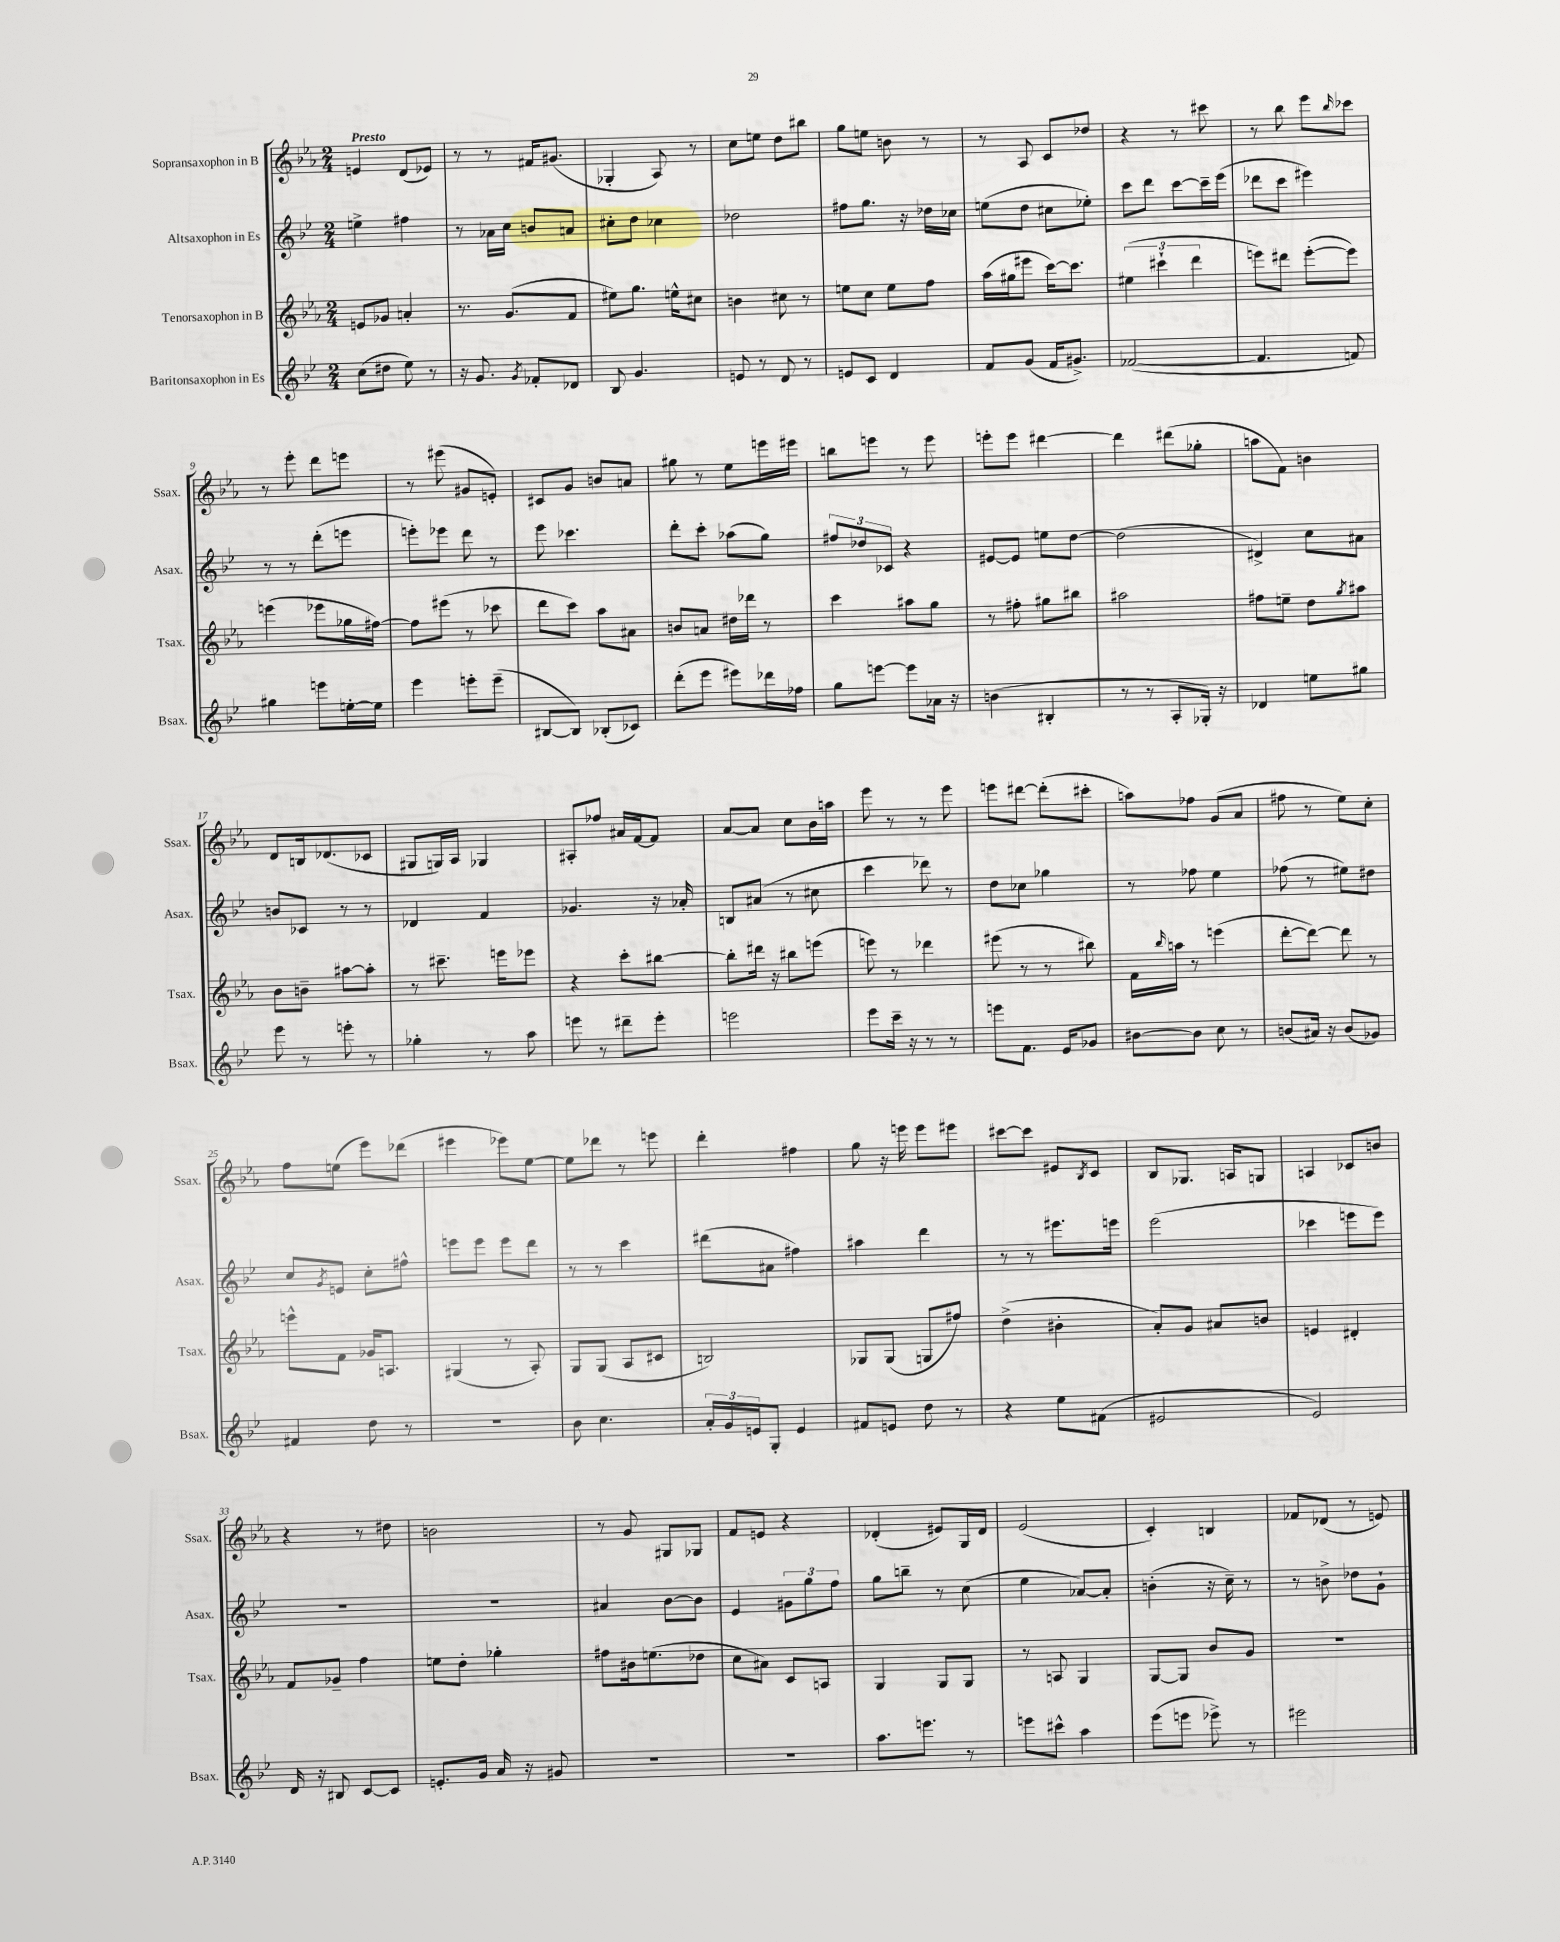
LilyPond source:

<<
\new StaffGroup <<
\new Staff = "s0" \with { instrumentName = "Sopransaxophon in B" shortInstrumentName = "Ssax." } {
    \clef treble \key ees \major \numericTimeSignature \time 2/4 \tempo "Presto"
    e'4 d'8( ees'8) |
    r8 r8 fis'16 gis'8.( |
    ges4-. aes8) r8 |
    c''8 e''8 d''8 bis''8 |
    g''8 e''8 b'8 r8 |
    r8 aes8 c'8 des''8 |
    r4 r8 cis'''8 |
    r8 bes''8 ees'''8 \grace { bes''16 } ces'''8 |
    r8 ees'''8-. d'''8 e'''8 |
    r8 eis'''8( gis'8 e'8-.) |
    cis'8 g'8 b'8 a'8 |
    gis''8 r8 ees''8 e'''16 eis'''16 |
    b''8 e'''8 r8 e'''8 |
    e'''8-. e'''8 dis'''4~ |
    dis'''4 dis'''8( ges''8-. |
    a''8 f'8) b'4 |
    d'8 b16 des'8.( ces'8 |
    gis8 g16) aes16 ges4 |
    ais8-. fes''8 ais'16 f'16~ f'8 |
    aes'8~ aes'8 c''8 bes'16 a''16 |
    ees'''8 r8 r8 ees'''8 |
    e'''8 dis'''8~ dis'''8-.( cis'''8-. |
    a''8) fes''8 g'8( aes'8 |
    fis''8 r8 ees''8) c''8-. |
    f''8 e''8( ees'''8) des'''8( |
    eis'''4 ees'''8) ees''8~ |
    ees''8 des'''8 r8 e'''8 |
    d'''4-. fis''4 |
    g''8 r16 e'''16 e'''8 eis'''8 |
    cis'''8~ cis'''8 eis'8 \acciaccatura { bes8 } c'8 |
    bes8 ges8. a16 g8 |
    a4 ces'8 b'8 |
    r4 r8 dis''8 |
    b'2 |
    r8 g'8 gis8 ges8 |
    f'8 e'8 r4 |
    des'4-.( eis'8) g16 des'16 |
    ees'2( |
    c'4-.) b4 |
    fes'8 des'8( r8 e'8) \bar "|." |
}
\new Staff = "s1" \with { instrumentName = "Altsaxophon in Es" shortInstrumentName = "Asax." } {
    \clef treble \key bes \major \numericTimeSignature \time 2/4
    e''4-> fis''4 |
    r8 aes'16 c''16 b'8 a'8 |
    cis''8-. d''8 ces''4 |
    des''2 |
    fis''8 g''8. r16 des''16 ces''16 |
    e''8( d''8 cis''8 ees''8-.) |
    c'''8 d'''8 c'''8~ c'''16-- ees'''16( |
    des'''8 c'''8 eis'''4) |
    r8 r8 d'''8-.( e'''8 |
    e'''8-.) ees'''8 d'''8 r8 |
    ees'''8 ces'''4. |
    d'''8-. c'''8-. aes''8( g''8) |
    \tuplet 3/2 { fis''8 des''8 ces'8 } r4 |
    eis'8~ eis'8 e''8 d''8~ |
    d''2( |
    dis'4->) c''8 ais'8 |
    b'8 ces'8 r8 r8 |
    des'4 f'4 |
    ges'4. r16 aes'16-. |
    b8 ais'8( r8 cis''8 |
    c'''4 des'''8) r8 |
    d''8 ces''8 ges''4 |
    r8 fes''8 ees''4 |
    fes''8( r8 eis''8) dis''8 |
    c''8 \acciaccatura { g'8 } e'8 c''8-. fis''8-^ |
    e'''8 e'''8 e'''8 d'''8 |
    r8 r8 c'''4 |
    dis'''8( ais'8 fis''4) |
    ais''4 d'''4 |
    r8 r8 eis'''8. e'''16 |
    ees'''2( |
    ces'''4 e'''8 e'''8) |
    R2 |
    R2 |
    ais'4 bes'8~ bes'8 |
    ees'4 \tuplet 3/2 { gis'8 g''8 f''8 } |
    g''8 b''8-- r8 c''8( |
    ees''4 aes'8~) aes'8-. |
    b'4-.( r16 c''16--) r8 |
    r8 b'8-> des''8 g'8-! \bar "|." |
}
\new Staff = "s2" \with { instrumentName = "Tenorsaxophon in B" shortInstrumentName = "Tsax." } {
    \clef treble \key ees \major \numericTimeSignature \time 2/4
    e'8 ges'8 a'4-. |
    r8. g'8.( f'8 |
    eis''8) g''8. e''16-^ cis''8 |
    b'4 cis''8 r8 |
    e''8 c''8 e''8 f''8 |
    aes''16( gis''16 eis'''8 c'''16~) c'''8. |
    \tuplet 3/2 { eis''4( cis'''4-! d'''4 } |
    e'''8) dis'''8 e'''8~-.( e'''8) |
    e'''4( ees'''8 ges''16 fis''16~) |
    fis''8 eis'''8( r8 ces'''8 |
    d'''8 c'''8) aes''8 ais'8 |
    b'8 a'8 dis''16 des'''16 r8 |
    c'''4 ais''8 g''8 |
    r8 fis''8-. gis''8 bis''8 |
    ais''2 |
    fis''8 e''8-- d''8 \acciaccatura { g''8 } ais''8 |
    bes'8 b'8-- ais''8~ ais''8-. |
    r8 cis'''8.-- e'''16 ees'''8 |
    r4 c'''8-. bis''8~ |
    bis''8-. dis'''16 r16 bis''8 e'''8( |
    e'''8) r8 des'''4 |
    eis'''8( r8 r8 bis''8) |
    f'16 \grace { bes''16 } a''16 r8 e'''4( |
    d'''8~-. d'''8~) d'''8 r8 |
    e'''8-^ f'8 ges'16 a8. |
    gis4( r8 aes8-.) |
    g8 g8( aes8 cis'8 |
    b2) |
    ges8 ges8( g8 fis''8) |
    d''4->( bis'4-. |
    aes'8-.) g'8 ais'8 b'8 |
    e'4 dis'4-. |
    f'8 ges'8-- f''4 |
    e''8 d''8-. ges''4-. |
    fis''8 bis'16 e''8.( des''8 |
    c''8 ais'8) c'8 a8 |
    g4 g8 g8 |
    r8 a8 g4 |
    g8~ g8 bes'8 g'8 |
    R2 \bar "|." |
}
\new Staff = "s3" \with { instrumentName = "Baritonsaxophon in Es" shortInstrumentName = "Bsax." } {
    \clef treble \key bes \major \numericTimeSignature \time 2/4
    c''8( dis''8 ees''8) r8 |
    r16 g'8. \acciaccatura { g'8 } fes'8-. des'8 |
    bes8 g'4. |
    e'8 r8 d'8 r8 |
    e'8 c'8 d'4 |
    f'8 g'8( f'16 gis'8.->) |
    fes'2~( |
    fes'4. f'8) |
    gis''4 e'''8 e''16~-. e''16 |
    ees'''4 e'''8-. e'''8--( |
    bis8~ bis8) bes8-.( ces'8) |
    d'''8-.( ees'''8 eis'''8) des'''16 fes''16 |
    g''8 e'''8~ e'''8 aes'16 r16 |
    b'4( bis4-. |
    r8 r8 a8-. ges16-.) r16 |
    des'4 e''8 gis''8 |
    ees'''8 r8 e'''8-. r8 |
    ges''4-. r8 a''8 |
    e'''8 r8 dis'''8-- e'''8-. |
    e'''2 |
    ees'''8 c'''16-- r16 r8 r8 |
    e'''8 f'8. ees'16 ges'8 |
    bis'8~ bis'8 c''8 r8 |
    b'8( ais'16) r16 b'8( ges'8) |
    fis'4 d''8 r8 |
    r2 |
    bes'8 c''4. |
    \tuplet 3/2 { a'16-. g'16 e'16 } g8-. e'4 |
    fis'8 e'8 d''8 r8 |
    r4 ees''8 fis'8( |
    eis'2 |
    ees'2) |
    d'16 r16 bis8 c'8~ c'8 |
    e'8.-. g'16 a'16 r16 gis'8 |
    R2 |
    R2 |
    a''8. e'''8. r8 |
    e'''8 cis'''8-^ a''4 |
    ees'''8( e'''8 ees'''8->) r8 |
    eis'''2 \bar "|." |
}
>>
>>
